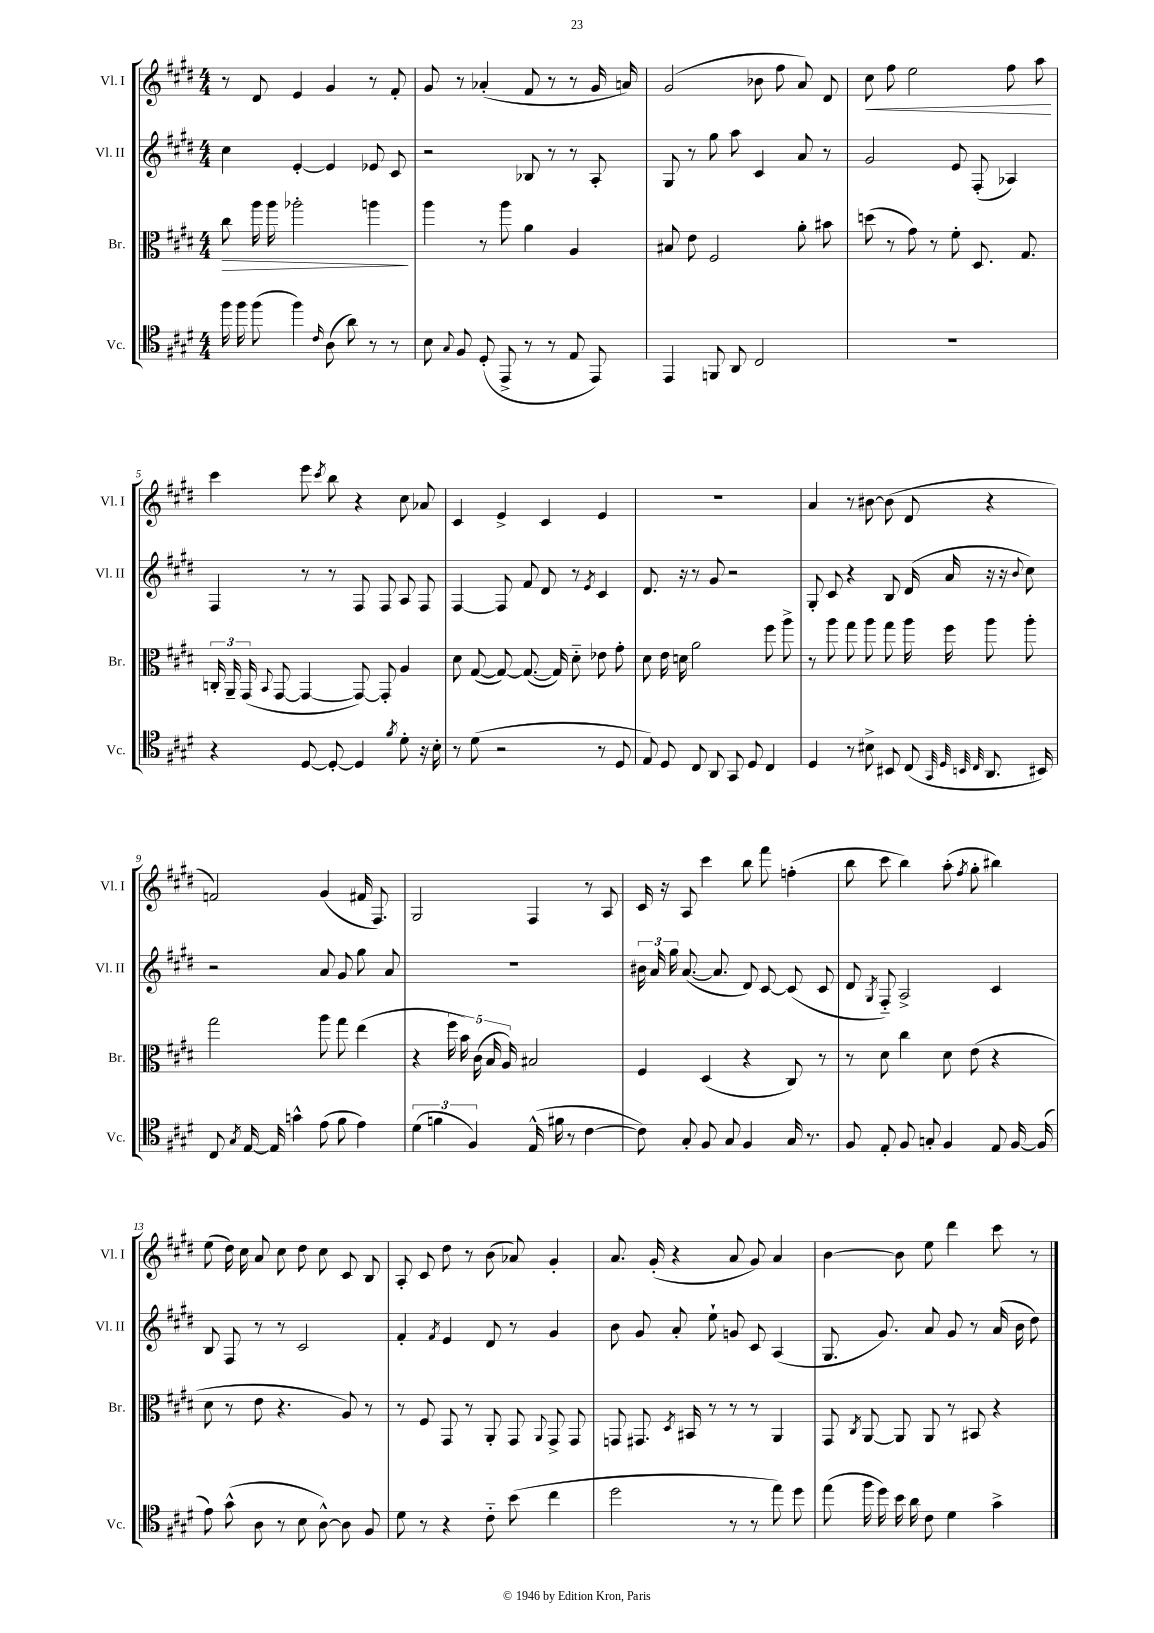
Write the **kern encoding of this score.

**kern	**kern	**kern	**kern
*staff4	*staff3	*staff2	*staff1
*clefC4	*clefC3	*clefG2	*clefG2
*k[f#c#g#d#]	*k[f#c#g#d#]	*k[f#c#g#d#]	*k[f#c#g#d#]
*M4/4	*M4/4	*M4/4	*M4/4
16ff#	8cc#	4cc#	8r
16ff#	.	.	.
(8ff#	16aa	.	8d#
.	16aa	.	.
4ff#)	2aa-'	[4e'	4e
16qqc#	.	.	.
(8A	.	4e]	4g#
8a)	.	.	.
8r	4aa	8e-	8r
8r	.	8c#	8f#'
=	=	=	=
8B	4aa	2r	8g#
8qqG#	.	.	.
8F#	.	.	8r
(8D#'	8r	.	(4a-'
8EE^	8aa	.	.
8r	4a	8B-	8f#
8r	.	8r	8r
8E	4A	8r	8r
8EE)	.	8A'	16g#
.	.	.	16a)
=	=	=	=
4EE	8B#	8G#	(2g#
.	8e	8r	.
8FF	2F#	8gg#	.
8AA	.	8aa	.
2C#	.	4c#	8b-
.	.	.	8ff#
.	8a'	8a	8a)
.	8b#	8r	8d#
=	=	=	=
1r	(8dd	2g#	8cc#
.	8r	.	8ff#
.	8g#)	.	2ee
.	8r	.	.
.	8f#'	8e	.
.	8.D#	(8F#'	.
.	.	4A-)	8ff#
.	8.G#	.	.
.	.	.	8aa
=	=	=	=
4r	24C'	4F#	4ccc#
.	24AA~	.	.
.	(24GG#	.	.
.	8qqBB	.	.
.	[8GG#	.	.
[8D#	4GG#_	8r	8eee
.	.	.	8qccc#
8D#'_	.	8r	8bb
4D#]	8GG#_)	8F#	4r
.	8GG#']	8F#	.
8qf#	.	.	.
8d#'	4A	8A	8cc#
16r	.	8F#	8a-
16B'	.	.	.
=	=	=	=
8r	8d#	[4F#	4c#
(8d#	([8G#	.	.
2r	8G#_)	8F#]	4e^
.	(8.G#_	8f#	.
.	.	8d#	4c#
.	16G#])	.	.
.	8d#'~	8r	.
.	.	8qe	.
8r	8e-	4c#	4e
8D#	8g#'	.	.
=	=	=	=
8E)	8d#	8.d#	1r
8D#	16e	.	.
.	16d	16r	.
8C#	2a	8r	.
8AA	.	8g#	.
8GG#	.	2r	.
8D#	.	.	.
4C#	8ff#	.	.
.	8aa^	.	.
=	=	=	=
4D#	8r	8G#'	4a
.	8aa	8c#	.
8r	8gg#	4r	8r
8B#^	8aa	.	[8b#
8BB#	8gg#	8B	(8b#]
(8C#	16aa	(16d#	8d#
.	16ff#	16a	.
32qqGG#	.	.	.
32qqD#	.	.	.
32qqBB	.	.	.
32qqC#	.	.	.
8.AA	8aa	16r	4r
.	.	16r	.
.	.	8qqb	.
.	8aa'	8cc#)	.
16BB#)	.	.	.
=	=	=	=
8C#	2gg#	2r	2f)
8qG#	.	.	.
[16E	.	.	.
16E]	.	.	.
4g^^	.	.	.
(8e	8aa	8a	(4g#
8f#	8gg#	8g#	.
4e)	(4ee	8gg#	16f#
.	.	.	8.F#)
.	.	8a	.
=	=	=	=
(6d#	4r	1r	2G#
6f	.	.	.
.	20ff#	.	.
.	20b)	.	.
6F#)	.	.	.
.	(20c#	.	.
.	20B	.	.
.	20A)	.	.
(16E^^	2B#	.	4F#
16f#	.	.	.
8r	.	.	.
[4c#	.	.	8r
.	.	.	8A
=	=	=	=
8c#])	4F#	24b#	16c#
.	.	24a	.
.	.	.	16r
.	.	24gg#	.
8G#'	.	([8.a	8A
8F#	(4D#	.	4ccc#
.	.	8.a]	.
8G#	.	.	.
4F#	4r	8d#)	8bb
.	.	[8c#	8fff#
16G#	8C#)	(8c#]	(4ff'
8.r	.	.	.
.	8r	8c#	.
=	=	=	=
8F#	8r	8d#	8bb
.	.	8qG#	.
8E'	8d#	8F#'~)	8ccc#
8F#	4cc#	2A^	4bb)
8G'	.	.	.
4F#	8d#	.	(8aa'
.	.	.	8qff#
.	(8e	.	8gg#'
8E	4r	4c#	4bb#)
[16F#	.	.	.
(16F#]	.	.	.
=	=	=	=
8e)	8d#	8B	(8ee
(8g#^^	8r	8F#	16dd#)
.	.	.	16cc#
8A	8e	8r	8a
8r	4.r	8r	8cc#
8B	.	2c#	8dd#
[8A^^)	.	.	8cc#
8A]	8A)	.	8c#
8F#	8r	.	8B
=	=	=	=
8d#	8r	4f#'	8A'
8r	8F#	.	8c#
.	.	8qf#	.
4r	8GG#	4e	8dd#
.	8r	.	8r
8c#'~	8AA'	8d#	(8b
(8b	8GG#	8r	8a-)
.	8qqAA	.	.
4cc#	8GG#^	4g#	4g#'
.	8GG#	.	.
=	=	=	=
2dd#	8GG	8b	8.a
.	8.GG#	8g#	.
.	.	.	(16g#'
.	.	8a'	4r
.	8qD#	.	.
.	16BB#	.	.
.	8r	8ee`	.
8r	8r	8g	8a
8r	8r	8c#	8g#)
8ee)	4AA	(4A	4a
8dd#	.	.	.
=	=	=	=
(8ee	8GG#	8.G#	[4b
.	8qC#	.	.
16ff#	[8AA	.	.
16dd#)	.	8.g#)	.
16b	8AA]	.	8b]
16a	.	.	.
8c#	8AA	8a	8ee
4d#	8r	8g#	4ddd#
.	8BB#	8r	.
4g#^	4r	(16a	8ccc#
.	.	16b	.
.	.	8dd#)	8r
==	==	==	==
*-	*-	*-	*-
